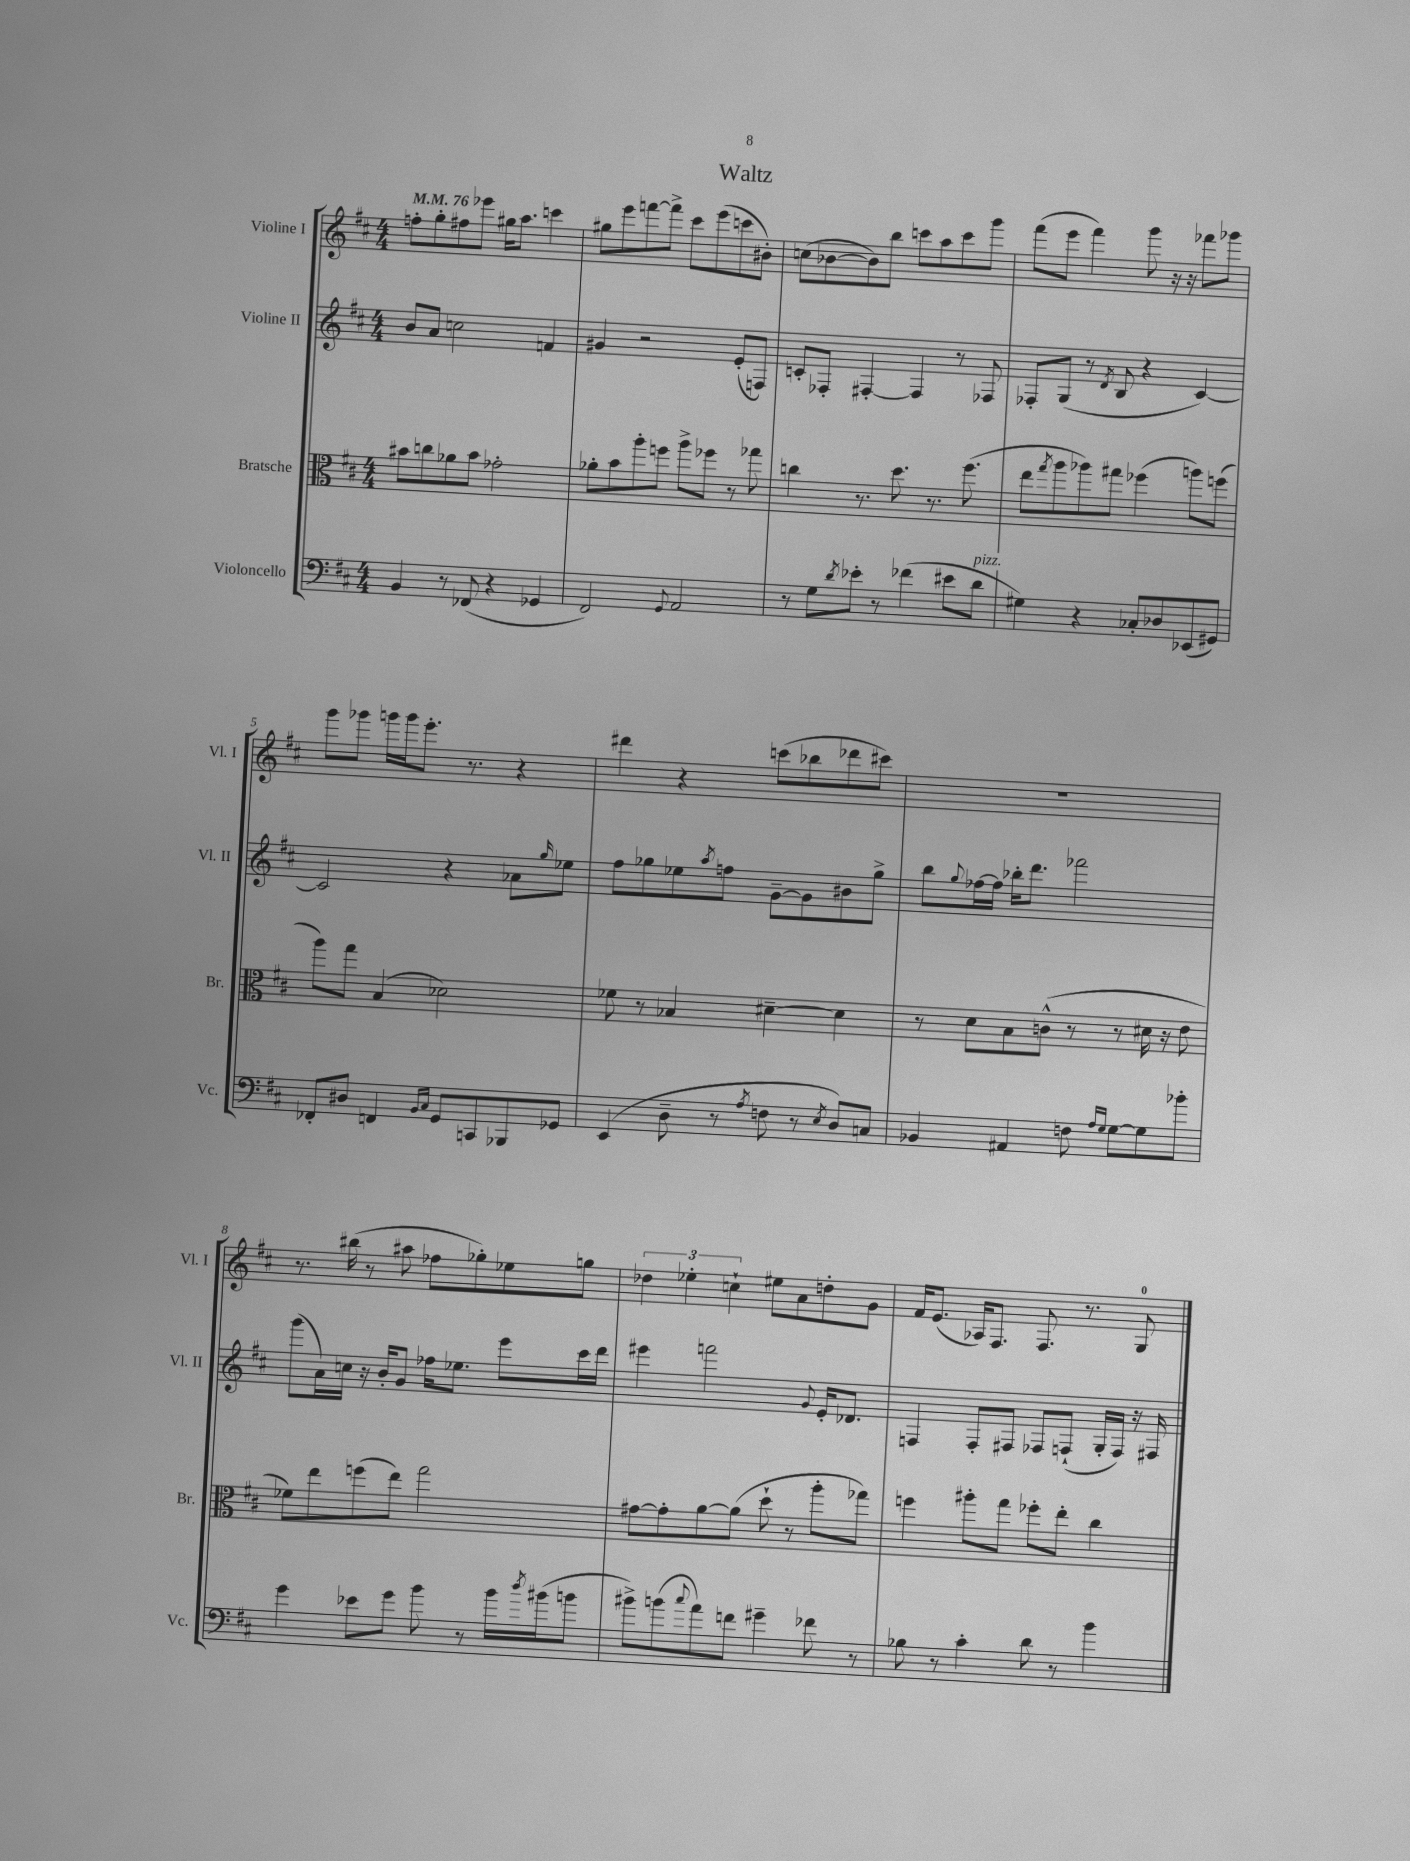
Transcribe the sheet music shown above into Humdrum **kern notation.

**kern	**kern	**kern	**kern
*part4	*part3	*part2	*part1
*staff4	*staff3	*staff2	*staff1
*I"Violoncello	*I"Bratsche	*I"Violine II	*I"Violine I
*I'Vc.	*I'Br.	*I'Vl. II	*I'Vl. I
*clefF4	*clefC3	*clefG2	*clefG2
*k[f#c#]	*k[f#c#]	*k[f#c#]	*k[f#c#]
*M4/4	*M4/4	*M4/4	*M4/4
*MM76	*MM76	*MM76	*MM76
=1	=1	=1	=1
4BB/	8b#X\L	8b/L	8ffn'\L
.	8ccn\	8a/J	8gg'\
8r	8a-X\	2ccn\	8ff#X\
(8FF-X/	8b#\J	.	8eee-X\J
4r	2g-X'\	.	16gg#X\KL
.	.	.	8.aa\J
4GG-X/	.	4fn/	4cccn\
=2	=2	=2	=2
2FF#/)	8a-X'\L	4g#X/	8gg#X\L
.	8b\	.	8eee\
.	8aa'\	2r	[8fffn\
.	8ffn\J	.	8fff^\J]
8qqGG/	.	.	.
2AA/	8aa^\L	.	8ccc#\L
.	8ff-X\J	.	(8eee\
.	8r	(8e'/L	8cccn\
.	8gg-X\	8Fn/J)	8b#X'\J)
=3	=3	=3	=3
8r	4ccn\	8cn'/L	(8ccn\L
8G\L	.	8F-X'/J	[8b-X\
8qd/	.	.	.
8e-X'\J	8.r	[4F#X'/	8b-\])
8r	.	.	8bb\J
.	8.dd\	.	.
(4f-X\	.	4F#/]	8cccn\L
.	8.r	.	8aa\
8e#X\L	.	8r	8ccc\
.	(8.ff#\	.	.
!LO:TX:a:i:t=pizz.	!	!	!
8d\J	.	8F-X/	8ggg\J
=4	=4	=4	=4
4G#X\)	8ee\L	8F-X'/L	(8fff#\L
.	8qgg/	.	.
.	8aa\	(8G/J	8eee\J
4r	8aa-X\)	8r	4fff#\)
.	.	8qd/	.
.	8gg#X\J	8B/	.
8C-X'/L	(4ff-X\	4r	8ggg\
8D-X/	.	.	16r
.	.	.	16r
(8EE-X/	8aan\L)	[4c#/)	8fff-X\L
8GG#X/J)	(8ffn\J	.	8ggg-X\J
!!LO:LB:g=z
=5	=5	=5	=5
8FF-X'/L	8aa\L)	2c#/]	8ggg\L
8D#X/J	8gg\J	.	8ggg-X\J
4FFn/	(4B/	.	16gggn\LL
.	.	.	16ggg\J
.	.	.	8.eee'\J
16qqBB/LL	.	.	.
16qqC#/JJ	.	.	.
8GG/L	2d-X\)	4r	.
.	.	.	8.r
8CCn/	.	.	.
8BBB-X/	.	8a-X\L	4r
.	.	16qqgg/	.
8GG-X/J	.	8ee-X\J	.
=6	=6	=6	=6
(4EE/	8f-X\	8ff#\L	4ddd#X\
.	8r	8gg-X\	.
8D~\	4B-X/	8ee-X\	4r
.	.	8qaa/	.
8r	.	8ffn\J	.
8qA/	.	.	.
8Fn\	[4d#X~\	[8g~\L	(8cccn\L
8r	.	8g\]	8bb-X\
8qE/	.	.	.
8D/L)	4d#\]	8b#X\	8ddd-X\
8Cn/J	.	8gg-^\J	8ccc#X\J)
=7	=7	=7	=7
4BB-X/	8r	8bb\L	1r
.	.	8qqgg/	.
.	8d\L	[16ff-X\L	.
.	.	16ff-\JJ]	.
4AA#X/	8B\	16bb-X'\KL	.
.	.	8.ddd\J	.
.	(8cn^^\J	.	.
8Fn\	8r	2fff-X\	.
16qqA/LL	.	.	.
16qqG/JJ	.	.	.
[8G\L	8r	.	.
8G\]	16d#X\	.	.
.	16r	.	.
8b-X'\J	8e\	.	.
!!LO:LB:g=z
=8	=8	=8	=8
4g\	8f-X\L)	(8ggg\L	8.r
.	8ee\	16a\L)	.
.	.	16ccn\JJ	(16bb#X\
8e-X\L	(8ffn\	16r	8r
.	.	16b'/KL	.
8g\J	8ee\J)	8g/J	8aa#X\
8b\	2gg\	16ff-X\KL	8ff-X\L
.	.	8.ee-X\J	.
8r	.	.	8gg-X'\)
16b\LL	.	8eee\L	8ee-X\
8qdd/	.	.	.
(16b#X\J	.	.	.
8bn\J	.	16ccc#\L	8ggn\J
.	.	16ddd\JJ	.
=9	=9	=9	=9
8b#X^\L)	[8g#X\L	4eee#X\	6dd-X\
(8bn\	8g#'\]	.	.
.	.	.	6ee-X'\
8qqcc#/	.	.	.
8a\)	[8a\	2fffn\	.
.	.	.	6ccn`\
8fn\J	(8a\J]	.	.
4g#X~\	8dd`\	.	8ee#X\L
.	8r	.	8a\
.	.	8qqg/	.
8f-X\	8aa'\L	16e'/KL	8ddn'\
.	.	8.d-X/J	.
8r	8gg-X\J)	.	8g\J
=10	=10	=10	=10
8B-X\	4ffn\	4Fn/	16f#/KL
.	.	.	(8.e/J
8r	.	.	.
4c#'\	8aa#X'\L	8F'/L	16A-X/KL)
.	.	.	8.F#/J
.	8gg\J	8F#X/J	.
8d\	8ff-X'\L	8F-X/L	8.F#/
8r	8ee'\J	(8Fn`/J	.
.	.	.	8.r
4b\	4cc#\	16G'/LL	.
.	.	16F/JJ)	.
.	.	16r	8G/
.	.	16F#X/	.
==	==	==	==
*-	*-	*-	*-
